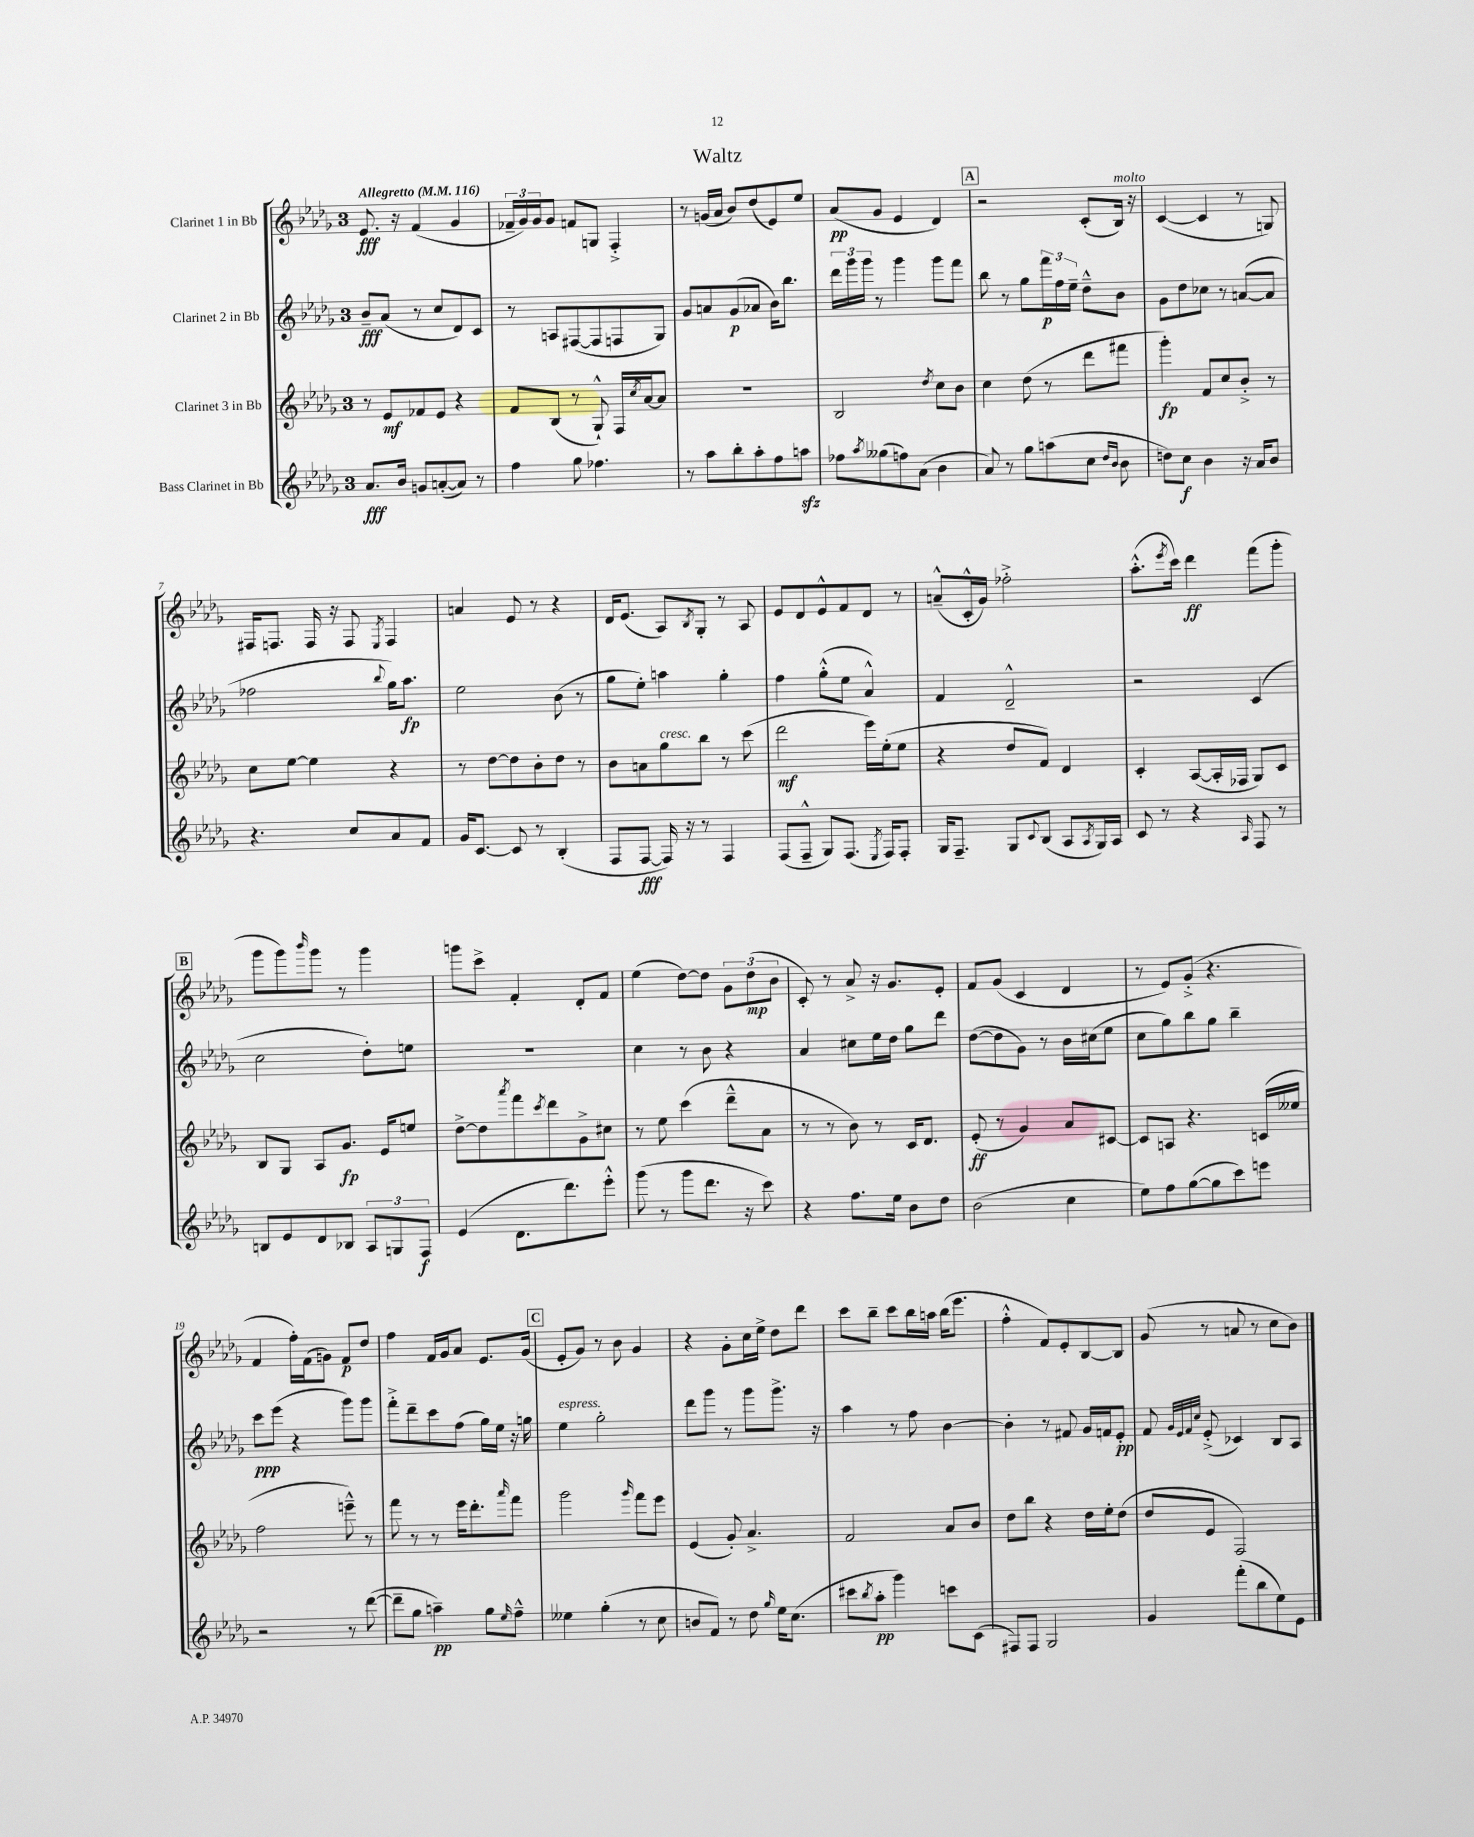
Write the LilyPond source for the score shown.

\header { title = "Waltz" }
<<
\new StaffGroup <<
\new Staff = "s0" \with { instrumentName = "Clarinet 1 in Bb" } {
    \clef treble \key des \major \once \override Staff.TimeSignature.style = #'single-digit \time 3/4 \tempo "Allegretto" 4 = 116
    ees'8.\fff r16 f'4( ges'4 |
    \tuplet 3/2 { fes'16-- ges'16) ges'16 } ges'8 f'8 g8 f4-.-> |
    r8 g'16( aes'16 bes'8) des''8( ees'8) ees''8 |
    aes'8\pp( ges'8 ees'4 des'4) |
    \mark \markup { \box "A" } r2 c'8-.( bes16^\markup { \italic "molto" }) r16 |
    c'4~( c'4 r8 g8) |
    fis16 f8. f16 r16 f8 \acciaccatura { ees8 } f4 |
    a'4 ees'8 r8 r4 |
    des'16 ees'8.( aes8) \acciaccatura { bes8 } ges8-. r8 aes8 |
    ees'8 des'8 ees'8-^ f'8 des'8 r8 |
    a'8---^( c'16-.-^ ges'16) fes''2-.-> |
    aes''8.-.-^( \acciaccatura { ees'''8 } c'''16) des'''4\ff f'''8( ges'''8-. |
    \mark \markup { \box "B" } ges'''8 ges'''8) \grace { bes'''16 } ges'''8 r8 ges'''4 |
    g'''8 c'''8-> f'4-. des'8-. f'8 |
    ees''4( des''8~) des''8 \tuplet 3/2 { ges'8 des''8\mp( bes'8 } |
    c'8-.) r8 aes'8-> r16 ges'8. ees'8-. |
    f'8 ges'8( c'4 des'4 |
    r8 ees'8) ges'8-.->( r4. |
    f'4 f''16-.) f'16( g'8) f'8\p des''8 |
    f''4 f'16 ges'16 aes'8 ees'8. ges'16( |
    \mark \markup { \box "C" } ees'8-. ges'8) r8 bes'8 ges'4 |
    r4 ges'8-. c''16 ees''16-> des''8 des'''8 |
    c'''8 bes''8-- c'''8 bes''16 a''16 bes''16( ees'''8. |
    f''4-.-^ f'8) ees'8-. bes8~ bes8 |
    ges'8( r8 a'8 r8 c''8 bes'8) \bar "|." |
}
\new Staff = "s1" \with { instrumentName = "Clarinet 2 in Bb" } {
    \clef treble \key des \major \once \override Staff.TimeSignature.style = #'single-digit \time 3/4
    bes'8--\fff aes'8( r8 c''8 des'8) c'8 |
    r8 a8 fis8~( fis8 f8 ges8) |
    ges'8 a'8 ges'8\p( aes'8 bes'16) bes''8. |
    \tuplet 3/2 { des'''16 ges'''16 ges'''16 } r8 ges'''4 ges'''8 f'''8 |
    \mark \markup { \box "A" } bes''8 r8 ges''8 \tuplet 3/2 { f'''16\p f''16 ees''16-- } des''8---^ bes'8 |
    ges'8 des''8 ces''8 r8 a'8~( a'8 |
    fes''2 \appoggiatura { bes''8 } ges''16) aes''8.\fp |
    ees''2 bes'8( r8 |
    ges''8 ees''8-.) a''4 ges''4-. |
    f''4 ges''8-.-^( ees''8 aes'4-^) |
    f'4 des'2---^ |
    r2 c'4( |
    \mark \markup { \box "B" } c''2 des''8-.) e''8 |
    R2. |
    c''4 r8 bes'8 r4 |
    aes'4 cis''8 ees''16 des''16 ges''8 des'''8 |
    des''8~( des''8 ges'8) r8 bes'16 cis''16( ees''8 |
    c''8 ges''8) bes''8 ges''8 bes''4-- |
    c'''8\ppp ees'''8( r4 ges'''8) ges'''8 |
    f'''8-.-> des'''8-- c'''8 f''8( ges''16) ees''16 r16 g''16 |
    \mark \markup { \box "C" } ees''4^\markup { \italic "espress." } ges''2-. |
    des'''8 ges'''8 r8 ges'''8 ges'''8.-> r16 |
    aes''4 r8 f''8 bes'4~ |
    bes'4-. r8 fis'8 ges'16 f'16 ees'8-.\pp |
    f'8 \grace { ges'32 ees'32 f'32 c''32 } ees'8-.->( ces'4) bes8 aes8 \bar "|." |
}
\new Staff = "s2" \with { instrumentName = "Clarinet 3 in Bb" } {
    \clef treble \key des \major \once \override Staff.TimeSignature.style = #'single-digit \time 3/4
    r8 ees'8\mf fes'8 ees'8 r4 |
    f'8 bes8( r8 ges8-!-^) f16 \acciaccatura { c''8 } aes'16~ aes'8 |
    R2. |
    bes2 \acciaccatura { des''8 } c''8 bes'8 |
    \mark \markup { \box "A" } c''4 des''8( r8 des'''8 fis'''8 |
    ges'''4-.\fp) f'8 c''8 bes'8-.-> r8 |
    c''8 ees''8~ ees''4 r4 |
    r8 des''8~ des''8 bes'8-. des''8 r8 |
    bes'8 a'8 ges''8^\markup { \italic "cresc." } bes''8 r8 c'''8( |
    des'''2\mf ees'''16) ees''16-.( ees''8 |
    r4 des''8 f'8) des'4 |
    c'4-. aes8~( aes16-. fes16 ges8) c'8 |
    \mark \markup { \box "B" } bes8 ges8 aes8 ges'8.\fp ees'16 e''8 |
    des''8~-> des''8 \acciaccatura { aes'''8 } f'''8 \acciaccatura { c'''8 } des'''8 ges'8-> cis''8 |
    r8 ees''8 c'''4( des'''8---^ aes'8 |
    r8 r8 bes'8) r8 c'16 des'8. |
    ees'8-.\ff( r8 ges'4) aes'8 cis'8~ |
    cis'8 a8 r4. c'16( eeses''16 |
    f''2 e'''8---^) r8 |
    f'''8 r8 r8 ees'''16 des'''8.-. \grace { aes'''16 } f'''8 |
    \mark \markup { \box "C" } ges'''2 \grace { ges'''16 } f'''8 ees'''8 |
    ees'4( ges'8-.) aes'4.-> |
    f'2 aes'8 bes'8 |
    des''8 bes''8 r4 des''16 ees''16-. des''8( |
    des''8 ees'8 f2) \bar "|." |
}
\new Staff = "s3" \with { instrumentName = "Bass Clarinet in Bb" } {
    \clef treble \key des \major \once \override Staff.TimeSignature.style = #'single-digit \time 3/4
    aes'8.\fff bes'16 g'8 a'8~-.( a'8) r8 |
    f''4 ges''8 fes''4. |
    r8 aes''8 bes''8-. aes''8-. f''8 a''8\sfz |
    fes''8 \acciaccatura { aes''8 } geses''8( f''8) aes'8( bes'4 |
    \mark \markup { \box "A" } aes'8) r8 ges''8 a''8( c''8 \grace { des''16 bes'16 } bes'8 |
    d''8) c''8\f bes'4 r16 aes'16 bes'8 |
    r4. c''8 aes'8 f'8 |
    ges'16 c'8.~ c'8 r8 bes4-.( |
    f8 f8~\fff f16) r16 r8 f4 |
    f8( f8---^ ges8) f8.( \acciaccatura { ees8 } f16) f8-. |
    ges16 f8.-- ges8 \appoggiatura { c'8 } bes8( aes8 \acciaccatura { aes8 } ges16) aes16 |
    c'8 r8 r4 \grace { aes16 } f8 r8 |
    \mark \markup { \box "B" } b8 ees'8 des'8 bes8 \tuplet 3/2 { aes8 g8 f8\f } |
    ees'4( des'8. des'''8.) ees'''8-.-^ |
    ges'''8( r8 ges'''8 des'''8. r16 c'''8) |
    r4 f''8. ees''16 bes'8 des''8 |
    bes'2( c''4 |
    ees''8) f''8 ges''8~( ges''8 c'''8) e'''8 |
    r2 r8 des'''8~( |
    des'''8-- ges''8 a''4--\pp) ges''8 \grace { ees''16 } f''8---^ |
    \mark \markup { \box "C" } eeses''4 ges''4-.( r8 c''8 |
    b'8 f'8) r8 des''8 \grace { ges''16 } ees''16 c''8.( |
    cis'''8 \acciaccatura { bes''8 } aes''8-.\pp ges'''4) c'''8 c'8( |
    fis8) fis8 ges2 |
    ges'4 f'''8-.( bes''8 ees''8) ees'8 \bar "|." |
}
>>
>>
